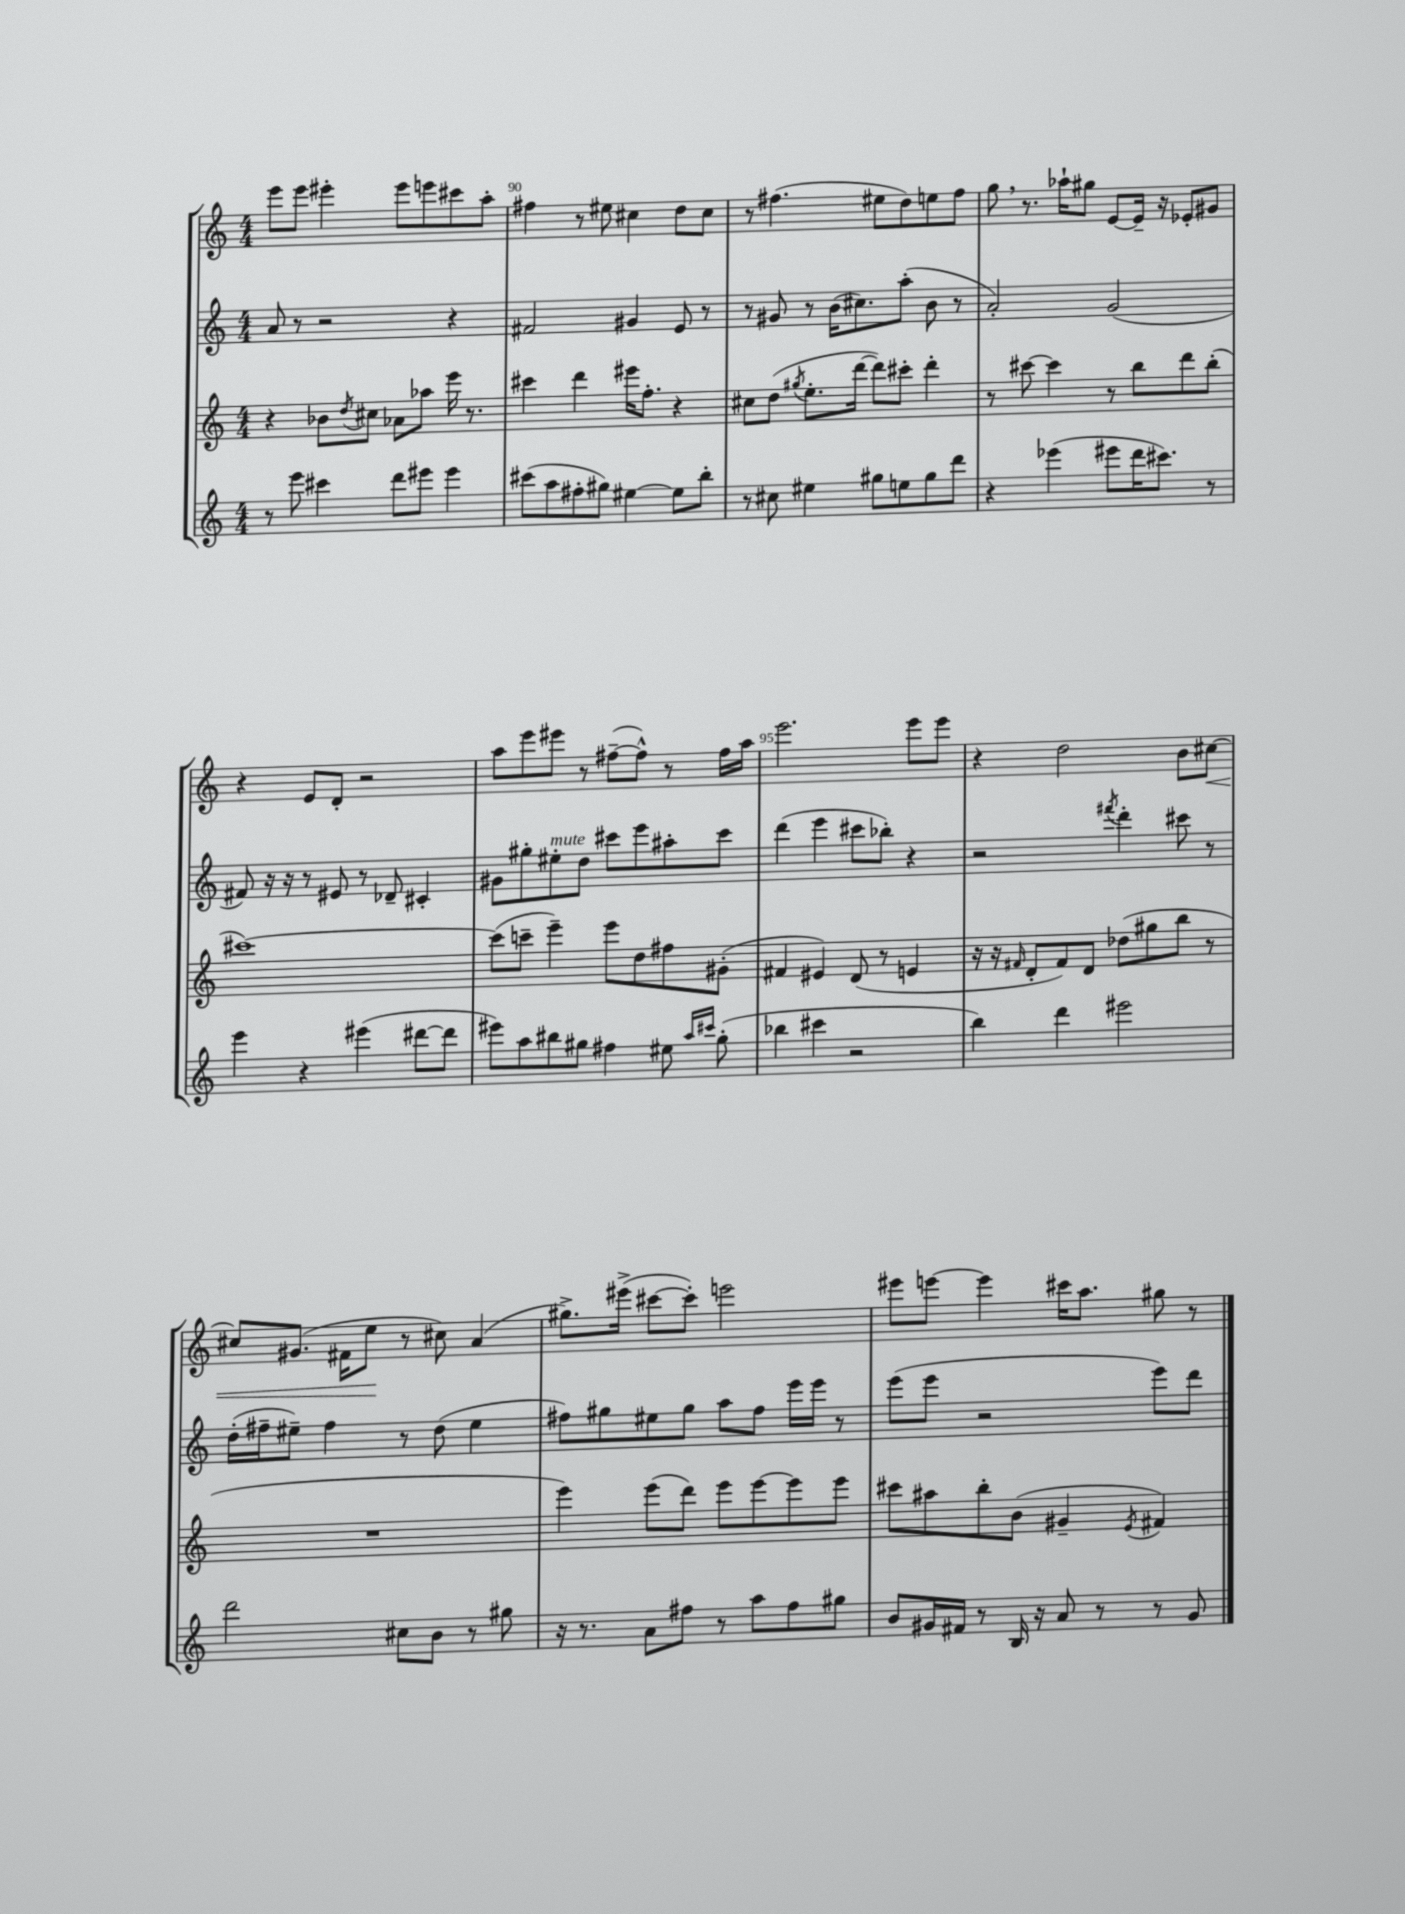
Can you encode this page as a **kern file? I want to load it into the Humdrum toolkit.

**kern	**kern	**kern	**kern
*staff4	*staff3	*staff2	*staff1
*clefG2	*clefG2	*clefG2	*clefG2
*k[]	*k[]	*k[]	*k[]
*M4/4	*M4/4	*M4/4	*M4/4
8r	4r	8a/	8eee\L
8eee\	.	8r	8eee\J
4ccc#\	8b-\L	2r	4eee#'\
.	8qdd/	.	.
.	8cc#\J	.	.
8ddd\L	8a-\L	.	8eee#\L
8eee#\J	8aa-\J	.	8eee\
4eee#\	16eee\	4r	8ccc#\
.	8.r	.	.
.	.	.	8aa'\J
=	=	=	=
(8ccc#\L	4ccc#\	2f#/	4ff#\
8aa\	.	.	.
8ff#'\	4ddd\	.	8r
8gg#\J)	.	.	8ee#\
[4ee#\	16eee#\LK	4g#/	4cc#\
.	8.ff'\J	.	.
8ee#\]L	4r	8e/	8dd\L
8bb'\J	.	8r	8cc#\J
=	=	=	=
8r	8cc#\L	8r	8r
8cc#\	(8dd\J	8g#/	(4.ff#\
.	8qgg#/	.	.
4ee#\	8.ee'\L	8r	.
.	.	(16b\LK	.
.	[16ddd\Jk	8.cc#\)	.
8gg#\L	8ddd\]L)	.	8ee#\L
8ee\	8ccc#'\J	(8aa'\J	8dd\)
8gg#\	4ddd'\	8b\	8ee\
8ddd\J	.	8r	8ff#\J
=	=	=	=
4r	8r	2a'/)	8gg\
.	[8ccc#\	.	8.r
(4eee-\	4ccc#\]	.	.
.	.	.	16aa-`\LK
.	.	.	8gg#\J
8eee#\L	8r	(2g/	[8e/L
16ddd\K	8bb\L	.	16e~/]Jk
8.ccc#\J)	.	.	16r
.	8ddd\	.	8e-'/L
8r	(8bb'\J	.	8g#/J
=	=	=	=
4eee\	[1ccc#)	8f#/)	4r
.	.	16r	.
.	.	16r	.
4r	.	8r	8e/L
.	.	8e#/	8d'/J
(4eee#\	.	8r	2r
.	.	8d-~/	.
[8ddd#\L	.	4c#'/	.
8ddd#\]J	.	.	.
=	=	=	=
8eee#\L)	(8ccc#\]L	8g#\L	8aa\L
8aa\	8ccc~\J	8gg#'\	8eee\
8bb#\	4eee~\)	8ee#'\	8eee#\J
8gg#\J	.	8dd\J	8r
4ff#\	8eee\L	8ccc#\L	([8ff#~\L
.	8dd\	8eee\	8ff#^^\]J)
8ee#\	8ff#\	8aa#'\	8r
16qqaa/LL	.	.	.
16qqccc#/JJ	.	.	.
(8gg#'\	(8g#'\J	8ccc#\J	16ff#\LL
.	.	.	16aa\JJ
=	=	=	=
4bb-\	4f#/	(4ddd\	2.eee\
4ccc#\	4e#/)	4eee\	.
2r	(8d/	8ccc#\L	.
.	8r	8bb-'\J)	.
.	4e/	4r	8eee\L
.	.	.	8eee\J
=	=	=	=
4bb\)	16r	2r	4r
.	16r	.	.
.	16qqf#/	.	.
.	8d'/L	.	.
4ddd\	8f#/)	.	2dd\
.	8d/J	.	.
.	.	8qfff#/	.
2eee#\	(8dd-\L	4ddd'\	.
.	8gg#\	.	.
.	8bb\J	8ccc#\	8b\L
.	8r	8r	[8cc#\J
=	=	=	=
2ddd\	1r	(16dd'\LL	8cc#/]L
.	.	16ff#~\J	.
.	.	8ee#~\J)	(8.g#/J
.	.	4ff#\	.
.	.	.	16f#\LK
.	.	.	8ee\J
8cc#\L	.	8r	8r
8b\J	.	(8dd\	8cc#\)
8r	.	4ee#\	(4a/
8gg#\	.	.	.
=	=	=	=
16r	4eee\)	8ff#\L)	8.gg#^\L)
8.r	.	.	.
.	.	8gg#\	.
.	.	.	(16eee#^\Jk
8a\L	(8eee\L	8ee#\	[8ccc#\L
8ff#\J	8ddd\J)	8gg#\J	8ccc#'\]J)
8r	8eee\L	8aa\L	2eee\
8aa\L	[8eee\	8ff#\J	.
8ff#\	8eee\]	16eee\LL	.
.	.	16eee\JJ	.
8gg#\J	8eee\J	8r	.
=	=	=	=
8b/L	8ccc#\L	(8eee\L	8eee#\L
16g#/L	8aa#\	8eee\J	[8eee\J
16f#/JJ	.	.	.
8r	8bb'\	2r	4eee\]
16B/	(8b\J	.	.
16r	.	.	.
8a/	4g#~/	.	16ccc#\LK
.	.	.	8.aa\J
8r	.	.	.
.	8qe/	.	.
8r	4f#/)	8eee\L)	8gg#\
8g#/	.	8ddd\J	8r
==	==	==	==
*-	*-	*-	*-
